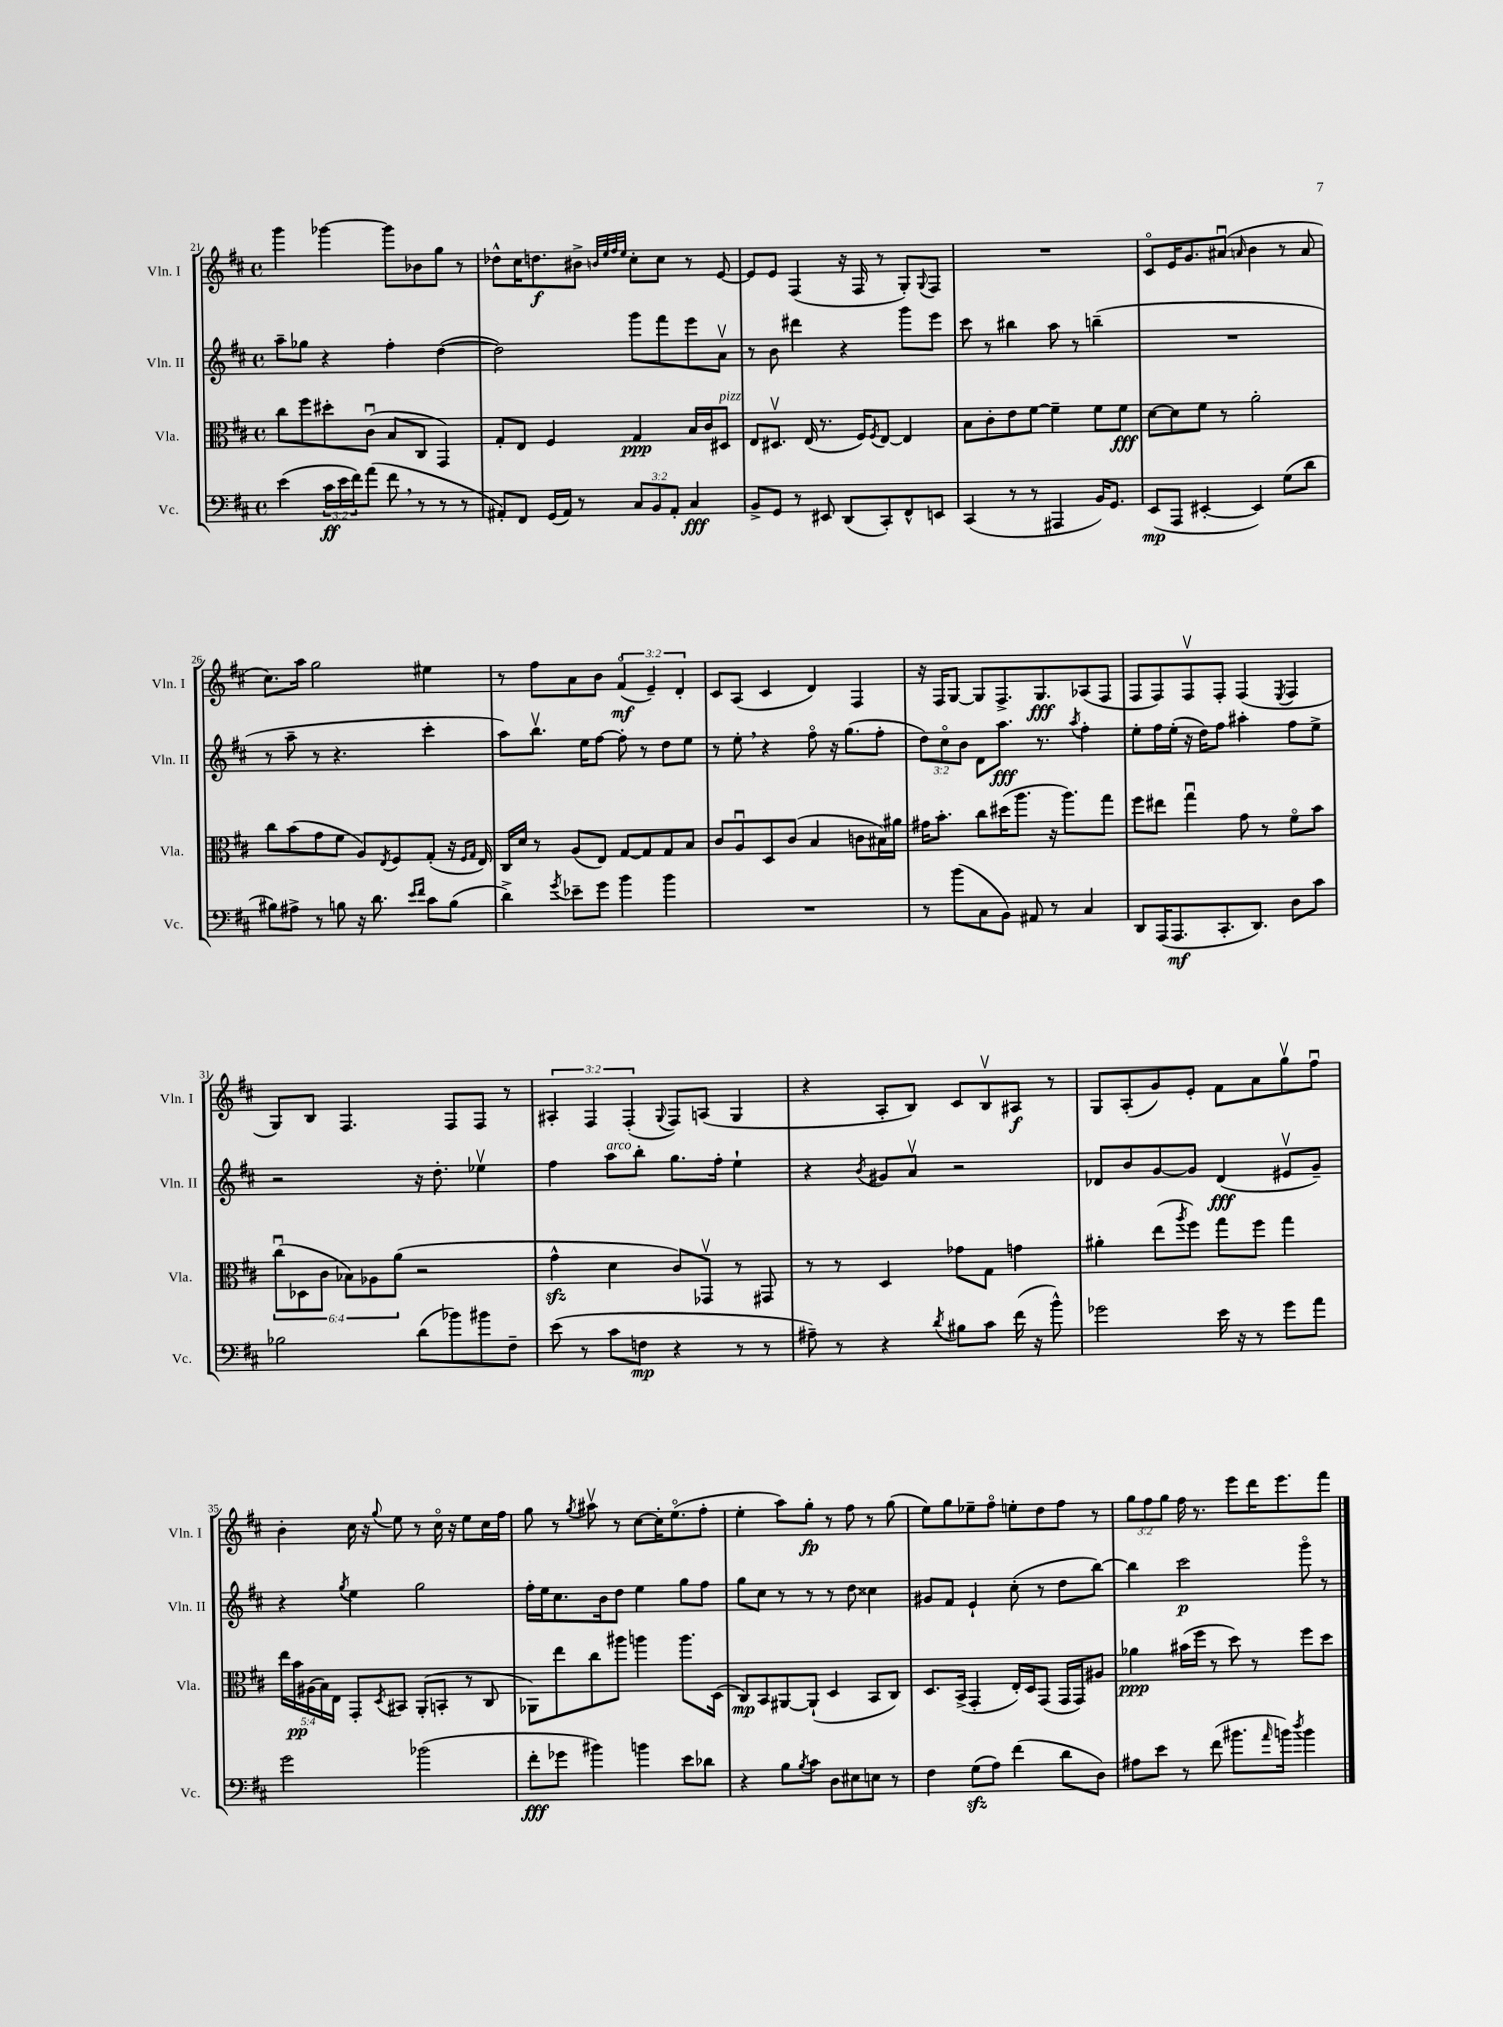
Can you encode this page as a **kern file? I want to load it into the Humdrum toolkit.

**kern	**dynam	**kern	**dynam	**kern	**dynam	**kern	**dynam
*part4	*part4	*part3	*part3	*part2	*part2	*part1	*part1
*staff4	*staff4	*staff3	*staff3	*staff2	*staff2	*staff1	*staff1
*I"Vc.	*	*I"Vla.	*	*I"Vln. II	*	*I"Vln. I	*
*I'Vc.	*	*I'Vla.	*	*I'Vln. II	*	*I'Vln. I	*
*clefF4	*	*clefC3	*	*clefG2	*	*clefG2	*
*k[f#c#]	*	*k[f#c#]	*	*k[f#c#]	*	*k[f#c#]	*
*M4/4	*	*M4/4	*	*M4/4	*	*M4/4	*
*met(c)	*	*met(c)	*	*met(c)	*	*met(c)	*
=21	=21	=21	=21	=21	=21	=21	=21
(4e\	.	8cc#\L	.	8aa~\L	.	4ggg\	.
.	.	8ff#\	.	8gg-X\J	.	.	.
24c#\LL	ff	8dd#X'\	.	4r	.	[4ggg-X\	.
24e\	.	.	.	.	.	.	.
24f#\J)	.	.	.	.	.	.	.
(8a\J	.	(8c#u\J	.	.	.	.	.
8f#,\	.	8B/L	.	4ff#'\	.	8ggg-\L]	.
8r	.	8C#/J	.	.	.	8b-X\	.
8r	.	4GG/)	.	([4dd\	.	8gg\J	.
8r	.	.	.	.	.	8r	.
=22	=22	=22	=22	=22	=22	=22	=22
8AA#X'/L)	.	8G'/L	.	2dd\])	.	8dd-X^^\L	.
8FF#/J	.	8E/J	.	.	.	16cc#\K	.
.	.	.	.	.	.	8.ddn\	f
(16GG/LL	.	4F#/	.	.	.	.	.
16AA#/JJ)	.	.	.	.	.	.	.
8r	.	.	.	.	.	8b#X^\J	.
.	.	.	.	.	.	32qqbn/LLL	.
.	.	.	.	.	.	32qqee/	.
.	.	.	.	.	.	32qqff#/	.
.	.	.	.	.	.	32qqee/JJJ	.
12C#/L	.	4G/	ppp	8ggg\L	.	8cc#'\L	.
12BB/	.	.	.	.	.	.	.
.	.	.	.	8fff#\	.	8cc#\J	.
12AA#'/J	.	.	.	.	.	.	.
4C#/	fff	16B/LL	.	8eee\	.	8r	.
.	.	16c#/J	.	.	.	.	.
!	!	!LO:TX:a:i:t=pizz.	!	!	!	!	!
.	.	8D#X/J	.	8av\J	.	[8e/	.
=23	=23	=23	=23	=23	=23	=23	=23
8BB^/L	.	8E/L	.	8r	.	8e/L]	.
8GG/J	.	8.D#Xv/J	.	8b\	.	8e/J	.
8r	.	.	.	4ddd#X\	.	(4F#/	.
.	.	(16E/	.	.	.	.	.
8EE#X/	.	8.r	.	.	.	.	.
(8DD/L	.	.	.	4r	.	16r	.
.	.	16F#/KL)	.	.	.	16F#/	.
.	.	8qF#/	.	.	.	.	.
8CC#'/)	.	[8E/J	.	.	.	8r	.
8FF#^^/	.	4E/]	.	8ggg\L	.	8G'/L)	.
.	.	.	.	.	.	8qqG/	.
8EEn/J	.	.	.	8eee\J	.	8F#/J	.
=24	=24	=24	=24	=24	=24	=24	=24
(4CC#/	.	8B\L	.	8ccc#\	.	1r	.
.	.	8c#'\	.	8r	.	.	.
8r	.	8e\	.	4bb#X\	.	.	.
8r	.	[8f#\J	.	.	.	.	.
4AAA#X/	.	4f#~\]	.	8aa\	.	.	.
.	.	.	.	8r	.	.	.
16BB/KL)	.	8f#\L	.	(4bbn~\	.	.	.
8.GG/J	.	.	.	.	.	.	.
.	.	8f#\J	fff	.	.	.	.
=25	=25	=25	=25	=25	=25	=25	=25
(8EE/L	mp	[8d\L	.	1r	.	8c#/L	.
8AAA/J	.	8d\]	.	.	.	16e/K	.
.	.	.	.	.	.	8.g/	.
[4EE#X'/	.	8f#\J	.	.	.	.	.
.	.	8r	.	.	.	(8a#Xu/J	.
.	.	.	.	.	.	16qqan/	.
4EE#/])	.	2a'\	.	.	.	4b\	.
(8G\L	.	.	.	.	.	8r	.
8d\J	.	.	.	.	.	8a/	.
!!LO:LB:g=z
=26	=26	=26	=26	=26	=26	=26	=26
8B#X\L)	.	8cc#\L	.	8r	.	8.cc#\L)	.
8A#X^\J	.	(8b\	.	8aa~\	.	.	.
.	.	.	.	.	.	16aa\Jk	.
8r	.	8g\	.	8r	.	2gg\	.
8Bn\	.	8f#\J	.	4.r	.	.	.
16r	.	8A/L)	.	.	.	.	.
8.d\	.	.	.	.	.	.	.
.	.	8qE/	.	.	.	.	.
.	.	8F#/	.	.	.	.	.
16qqe/LL	.	.	.	.	.	.	.
16qqf#/JJ	.	.	.	.	.	.	.
8c#\L	.	(8G'/J	.	4ccc#'\	.	4ee#X\	.
(8B\J	.	16r	.	.	.	.	.
.	.	16qqF#/LL	.	.	.	.	.
.	.	16qqG/JJ	.	.	.	.	.
.	.	16E/)	.	.	.	.	.
=27	=27	=27	=27	=27	=27	=27	=27
4d^\)	.	16C#/LL	.	8aa\L)	.	8r	.
.	.	16d/JJ	.	.	.	.	.
.	.	8r	.	8.bbv\J	.	8ff#\L	.
8qg/	.	.	.	.	.	.	.
8e-X~\L	.	(8A/L	.	.	.	8a\	.
.	.	.	.	16ee\KL	.	.	.
8g\J	.	8E/J)	.	[8ff#\J	.	8b\J	.
4b\	.	[8G/L	.	8ff#'\]	.	(6f#/	mf
.	.	8G/]	.	8r	.	.	.
.	.	.	.	.	.	6e~/)	.
4b\	.	8G/	.	8dd\L	.	.	.
.	.	.	.	.	.	6d'/	.
.	.	8B/J	.	8ee\J	.	.	.
=28	=28	=28	=28	=28	=28	=28	=28
1r	.	8c#/L	.	8r	.	8c#/L	.
.	.	8Au/	.	8ee',\	.	(8A/J	.
.	.	8D/	.	4r	.	4c#/	.
.	.	(8c#/J	.	.	.	.	.
.	.	4B/	.	8ff#\	.	4d/)	.
.	.	.	.	16r	.	.	.
.	.	.	.	(8.gg\L	.	.	.
.	.	8cn\L	.	.	.	4F#/	.
.	.	16B#X\L)	.	8ff#'\J	.	.	.
.	.	16a#X\JJ	.	.	.	.	.
=29	=29	=29	=29	=29	=29	=29	=29
8r	.	16g#X\KL	.	12dd\L)	.	16r	.
.	.	8.b'\J	.	.	.	16F#/KL	.
.	.	.	.	12cc#\	.	.	.
(8b\L	.	.	.	.	.	[8G/J	.
.	.	.	.	12b\J	.	.	.
8C#\	.	8cc#\L	.	8d\L	.	8G/L]	.
8BB\J)	.	(16dd#X\K	.	8.aa\J	fff	8.F#^/	.
.	.	8.aa\J	.	.	.	.	.
8AA#X/	.	.	.	.	.	.	.
.	.	.	.	8.r	.	8.G/	fff
8r	.	16r	.	.	.	.	.
.	.	8.aa\L)	.	.	.	.	.
.	.	.	.	8qaa/	.	.	.
4C#/	.	.	.	4ff#'\	.	(8A-X/	.
.	.	8gg\J	.	.	.	8F#/J	.
=30	=30	=30	=30	=30	=30	=30	=30
8DD/L	.	8ff#\L	.	8ee'\L	.	8F#/L	.
(16AAA/K	.	8ee#X\J	.	16ff#\L	.	8F#/)	.
8.AAA/	mf	.	.	(16ee'\JJ	.	.	.
.	.	4ggu\	.	16r	.	8F#v/	.
.	.	.	.	16dd\KL)	.	.	.
8.CC#'/	.	.	.	8ff#\J	.	8F#'/J	.
.	.	8g\	.	4aa#X'\	.	(4F#/	.
8.DD/J)	.	.	.	.	.	.	.
.	.	8r	.	.	.	.	.
.	.	.	.	.	.	8qE/	.
8D\L	.	8f#\L	.	8ff#\L	.	4F#/	.
8c#\J	.	8b\J	.	8ee^\J	.	.	.
!!LO:LB:g=z
=31	=31	=31	=31	=31	=31	=31	=31
2B-X\	.	(12cc#u\L	.	2r	.	8G/L)	.
.	.	12D-X\	.	.	.	.	.
.	.	.	.	.	.	8B/J	.
.	.	12c#\J	.	.	.	.	.
.	.	12B-X\L)	.	.	.	4.F#/	.
.	.	12A-X\	.	.	.	.	.
.	.	(12a\J	.	.	.	.	.
(8d\L	.	2r	.	16r	.	.	.
.	.	.	.	8.dd'\	.	.	.
8b-X\)	.	.	.	.	.	8F#/L	.
8b#X\	.	.	.	4ee-Xv\	.	8F#/J	.
8F#~\J	.	.	.	.	.	8r	.
=32	=32	=32	=32	=32	=32	=32	=32
(8e\	.	4gzz^^\	.	4ff#\	.	6A#X'/	.
8r	.	.	.	.	.	.	.
.	.	.	.	.	.	6F#/	.
!	!	!	!	!LO:TX:a:i:t=arco	!	!	!
8c#\L	.	4d\	.	8aa\L	.	.	.
.	.	.	.	.	.	(6F#'/	.
8Fn\J	mp	.	.	8bb'\J	.	.	.
.	.	.	.	.	.	8qqG/	.
4r	.	8c#/L)	.	8.gg\L	.	8F#/L)	.
.	.	8GG-Xv/J	.	.	.	(8An/J	.
.	.	.	.	16ff#'\Jk	.	.	.
8r	.	8r	.	4ee`\	.	4G/	.
8r	.	8GG#X/	.	.	.	.	.
=33	=33	=33	=33	=33	=33	=33	=33
8A#X~\)	.	8r	.	4r	.	4r	.
8r	.	8r	.	.	.	.	.
.	.	.	.	8qb/	.	.	.
4r	.	4D/	.	8g#X/L	.	8A'/L	.
.	.	.	.	8av/J	.	8B/J)	.
8qd/	.	.	.	.	.	.	.
8B#X\L	.	8g-X\L	.	2r	.	8c#/L	.
8c#\J	.	8G\J	.	.	.	8Bv/	.
(16f#\	.	4gn\	.	.	.	8A#X/J	f
16r	.	.	.	.	.	.	.
8b^^\)	.	.	.	.	.	8r	.
=34	=34	=34	=34	=34	=34	=34	=34
2g-X\	.	4a#X'\	.	8d-X/L	.	8G/L	.
.	.	.	.	8b/	.	(8A'/	.
.	.	(8ee\L	.	[8g/	.	8g/)	.
.	.	8qaa/	.	.	.	.	.
.	.	8ff#\J)	.	8g/J]	.	8e'/J	.
16e\	.	8gg\L	.	(4d-/	fff	8f#\L	.
16r	.	.	.	.	.	.	.
8r	.	8ff#\J	.	.	.	8a\	.
8g-\L	.	4gg\	.	8e#Xv/L	.	8ggv\	.
8a\J	.	.	.	8g~/J)	.	8ff#u\J	.
!!LO:LB:g=z
=35	=35	=35	=35	=35	=35	=35	=35
2g\	.	20ee\LL	.	4r	.	4b'\	.
.	.	20b\	pp	.	.	.	.
.	.	(20A#X\	.	.	.	.	.
.	.	20B\)	.	.	.	.	.
.	.	20E\JJ	.	.	.	.	.
.	.	.	.	8qgg/	.	.	.
.	.	8GG'/L	.	4ee\	.	16cc#\	.
.	.	.	.	.	.	16r	.
.	.	8qD/	.	.	.	8qqgg/	.
.	.	8BB#X/J	.	.	.	8ee\	.
(2b-X\	.	(8AA'/L	.	2gg\	.	8r	.
.	.	8BBn'/J	.	.	.	16cc#\	.
.	.	.	.	.	.	16r	.
.	.	8r	.	.	.	8ee\L	.
.	.	8C#/	.	.	.	16cc#\L	.
.	.	.	.	.	.	16ff#\JJ	.
=36	=36	=36	=36	=36	=36	=36	=36
8f#'\L	fff	8AA-X\L)	.	16ff#'\LL	.	8gg\	.
.	.	.	.	16ee\J	.	.	.
8g-X\J	.	8ee\	.	8.cc#\	.	8r	.
.	.	.	.	.	.	8qgg/	.
4b#X\)	.	8cc#\	.	.	.	8aa#Xv\	.
.	.	.	.	16b\k	.	.	.
.	.	8aa#X\J	.	8dd\J	.	8r	.
4bn\	.	4aan\	.	4ee\	.	[8cc#\L	.
.	.	.	.	.	.	16cc#'\K]	.
.	.	.	.	.	.	(8.ee\	.
8e\L	.	8.aa\L	.	8gg\L	.	.	.
8d-X\J	.	.	.	8ff#\J	.	8ff#'\J	.
.	.	(16D\Jk	.	.	.	.	.
=37	=37	=37	=37	=37	=37	=37	=37
4r	.	8C#/L)	mp	8gg\L	.	4ee'\	.
.	.	8BB/	.	8cc#\J	.	.	.
8B\L	.	[8AA#X/	.	8r	.	8aa\L)	.
8qB/	.	.	.	.	.	.	.
8c#\J	.	(8AA#`/J]	.	8r	.	8gg'\J	fp
8D\L	.	4D/	.	8r	.	8r	.
8E#X\	.	.	.	8dd\	.	8ff#\	.
8En\J	.	8BB/L	.	4cc##X\	.	8r	.
8r	.	8C#/J)	.	.	.	(8gg\	.
=38	=38	=38	=38	=38	=38	=38	=38
4F#\	.	8.D/L	.	8g#X/L	.	8ee\L)	.
.	.	.	.	8f#/J	.	8gg\	.
.	.	(16BB^/Jk	.	.	.	.	.
(8Gzz\L	.	4GG'/	.	4e`/	.	8ee-X~\	.
8A\J)	.	.	.	.	.	8ff#\J	.
(4f#\	.	16E'/LL)	.	(8cc#'\	.	8een'\L	.
.	.	16D/J	.	.	.	.	.
.	.	(8GG/J	.	8r	.	8dd\	.
8d\L	.	16GG/LL	.	8dd\L	.	8ff#\J	.
.	.	16GG/J)	.	.	.	.	.
8D\J)	.	8A#X/J	.	[8bb\J)	.	8r	.
=39	=39	=39	=39	=39	=39	=39	=39
8A#X\L	.	4a-X\	ppp	4bb\]	.	12gg\L	.
.	.	.	.	.	.	12ff#\	.
8e\J	.	.	.	.	.	.	.
.	.	.	.	.	.	12gg\J	.
8r	.	(16b#X\LL	.	2ccc#\	p	16ff#\	.
.	.	16ff#\JJ	.	.	.	8.r	.
(8f#\	.	8r	.	.	.	.	.
8.b#X\L	.	8dd\)	.	.	.	8eee\L	.
.	.	8r	.	.	.	16ddd\K	.
16qqa/	.	.	.	.	.	.	.
16bn\Jk)	.	.	.	.	.	8.eee\	.
8qdd/	.	.	.	.	.	.	.
4b\	.	8ff#\L	.	8ggg\	.	.	.
.	.	8dd\J	.	8r	.	8fff#\J	.
==	==	==	==	==	==	==	==
*-	*-	*-	*-	*-	*-	*-	*-
